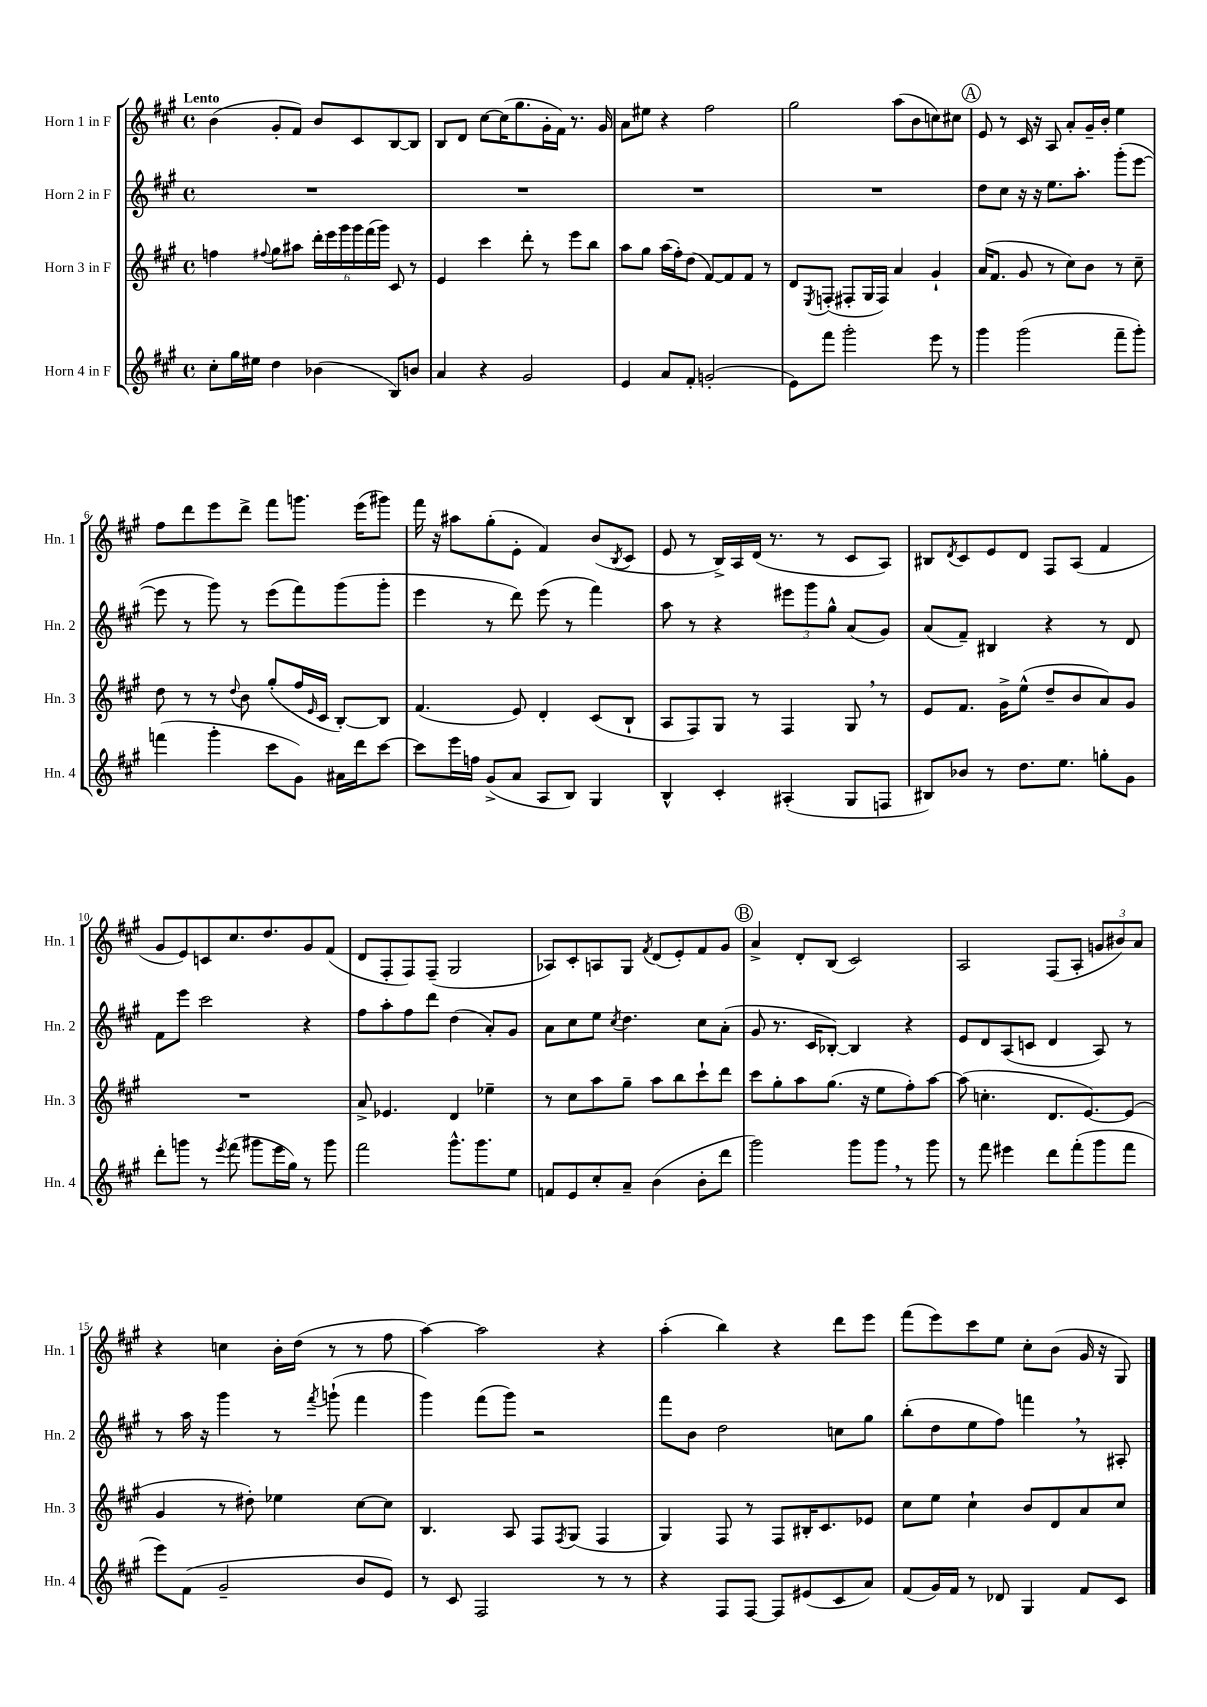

**kern	**kern	**kern	**kern
*staff4	*staff3	*staff2	*staff1
*clefG2	*clefG2	*clefG2	*clefG2
*k[f#c#g#]	*k[f#c#g#]	*k[f#c#g#]	*k[f#c#g#]
*M4/4	*M4/4	*M4/4	*M4/4
*met(c)	*met(c)	*met(c)	*met(c)
8cc#'	4ff	1r	(4b
16gg#	.	.	.
16ee#	.	.	.
.	8qqff#	.	.
4dd	8gg#	.	8g#'
.	8aa#	.	8f#)
(4b-	24ddd'	.	8b
.	24eee	.	.
.	24ggg#	.	.
.	24ggg#	.	8c#
.	(24fff#	.	.
.	24ggg#)	.	.
8B)	8c#	.	[8B
8b	8r	.	8B]
=	=	=	=
4a	4e	1r	8B
.	.	.	8d
4r	4ccc#	.	[8cc#
.	.	.	(16cc#]
.	.	.	8.gg#
2g#	8ddd'	.	.
.	8r	.	16g#'
.	.	.	16f#)
.	8eee	.	8.r
.	8bb	.	.
.	.	.	16g#
=	=	=	=
4e	8aa	1r	8a
.	8gg#	.	8ee#
8a	(16aa	.	4r
.	16ff#')	.	.
8f#'	(8dd	.	.
(2g'	[8f#)	.	2ff#
.	8f#]	.	.
.	8f#	.	.
.	8r	.	.
=	=	=	=
8e)	8d	1r	2gg#
.	8qE	.	.
8fff#	(8F'	.	.
2ggg#'	8F#'	.	.
.	16G#	.	.
.	16F#)	.	.
.	4a	.	(8aa
.	.	.	8b
8eee	4g#`	.	8cc)
8r	.	.	8cc#
=	=	=	=
4ggg#	(16a	8dd	8e
.	8.f#	.	.
.	.	8cc#	8r
(2ggg#	8g#	16r	16c#
.	.	16r	16r
.	8r	8.ee	8A
.	8cc#)	.	8a'
.	.	8.aa'	.
.	8b	.	16g#~
.	.	.	16b'
8fff#~	8r	(8ggg#'	4ee
8ggg#')	8cc#~	[8eee	.
=	=	=	=
(4fff	8dd	8eee]	8ff#
.	8r	8r	8ddd
4ggg#'	8r	8ggg#)	8eee
.	8qqdd	.	.
.	8b	8r	8ddd^
8ccc#	(8gg#'	(8eee	8fff#
8g#)	16ff#	8fff#)	8.ggg
.	16qqe	.	.
.	16c#	.	.
16a#	[8B')	(8ggg#	.
16ddd	.	.	(16eee
[8ccc#	8B]	8ggg#'	8ggg#)
=	=	=	=
8ccc#]	(4.f#	4eee	16fff#
.	.	.	16r
16eee	.	.	8aa#
16ff	.	.	.
(8g#^	.	8r	(8gg#'
8a	8e)	8ddd)	8e'
8A	4d'	(8eee	4f#)
8B)	.	8r	.
4G#	(8c#	4fff#)	(8b
.	.	.	8qB
.	8B`	.	8c#
=	=	=	=
4B^^	8A	8aa	8e
.	8F#)	8r	8r
4c#'	8G#	4r	16B^)
.	.	.	16A
.	8r	.	(16d
.	.	.	8.r
(4A#'	4F#	12eee#	.
.	.	12ggg#	.
.	.	.	8r
.	.	12gg#^^	.
8G#	8G#	(8a	8c#
8F	8r	8g#)	8A)
=	=	=	=
8B#)	8e	(8a	8B#
.	.	.	8qd
8b-	8.f#	8f#~)	8c#
8r	.	4B#	8e
.	16g#^	.	.
8.dd	(8ee^^	.	8d
.	8dd~	4r	8F#
8.ee	.	.	.
.	8b	.	(8A
8gg'	8a)	8r	4f#
8g#	8g#	8d	.
=	=	=	=
8ddd'	1r	8f#	8g#
8ggg	.	8eee	8e)
8r	.	2ccc#	8c
8qeee	.	.	.
(8fff#	.	.	8.cc#
8ggg#	.	.	.
.	.	.	8.dd
16eee	.	.	.
16gg#)	.	.	.
8r	.	4r	8g#
8ggg#	.	.	(8f#
=	=	=	=
2fff#	8a^	8ff#	8d
.	4.e-	8aa'	8F#'
.	.	8ff#	8F#)
.	.	8ddd	(8F#~
8.ggg#^^	4d	(4dd	2G#
8.ggg#	.	.	.
.	4ee-~	8a')	.
8ee	.	8g#	.
=	=	=	=
8f	8r	8a	8A-)
8e	8cc#	8cc#	8c#'
8cc#'	8aa	8ee	8A
.	.	8qcc#	.
8a~	8gg#~	4.dd	8G#
.	.	.	8qf#
(4b	8aa	.	(8d
.	8bb	.	8e')
8b'	8ccc#`	8cc#	8f#
8ddd	8ddd	(8a'	8g#
=	=	=	=
2ggg#)	8ccc#	8g#	4a^
.	8gg#'	8.r	.
.	8aa	.	8d'
.	.	16c#	.
.	(8.gg#	[8B-')	(8B
8ggg#	.	4B-]	2c#)
.	16r	.	.
8ggg#	8ee	.	.
8r	8ff#')	4r	.
8ggg#	[8aa	.	.
=	=	=	=
8r	(8aa]	8e	2A
8fff#	4.cc'	8d	.
4eee#	.	(8A	.
.	.	8c	.
8ddd	8.d	4d	(8F#
(8fff#'	.	.	8A'
.	[8.e)	.	.
8ggg#	.	8A)	12g
.	.	.	12b#)
8fff#	(8e]	8r	.
.	.	.	12a
=	=	=	=
8eee)	4g#	8r	4r
(8f#	.	16aa	.
.	.	16r	.
2g#~	8r	4ggg#	4cc
.	8dd#')	.	.
.	4ee-	8r	16b'
.	.	.	(16dd
.	.	8qfff#	.
.	.	(8ggg`	8r
8b	[8cc#	4fff#	8r
8e)	8cc#]	.	8ff#
=	=	=	=
8r	4.B	4ggg#)	[4aa)
8c#	.	.	.
2F#	.	(8fff#	2aa]
.	8A	8ggg#)	.
.	8F#	2r	.
.	8qF#	.	.
.	(8G#	.	.
8r	4F#	.	4r
8r	.	.	.
=	=	=	=
4r	4G#)	8fff#	(4aa'
.	.	8b	.
8F#	8F#	2dd	4bb)
[8F#	8r	.	.
8F#]	8F#	.	4r
(8e#	16B#'	.	.
.	8.c#	.	.
8c#	.	8cc	8ddd
8a)	8e-	8gg#	8eee
=	=	=	=
(8f#	8cc#	(8bb'	(8fff#
16g#)	8ee	8dd	8eee)
16f#	.	.	.
8r	4cc#`	8ee	8ccc#
8d-	.	8ff#)	8ee
4G#	8b	4fff	8cc#'
.	8d	.	(8b
8f#	8a	8r	16g#
.	.	.	16r
8c#	8cc#	8A#'	8G#)
==	==	==	==
*-	*-	*-	*-
